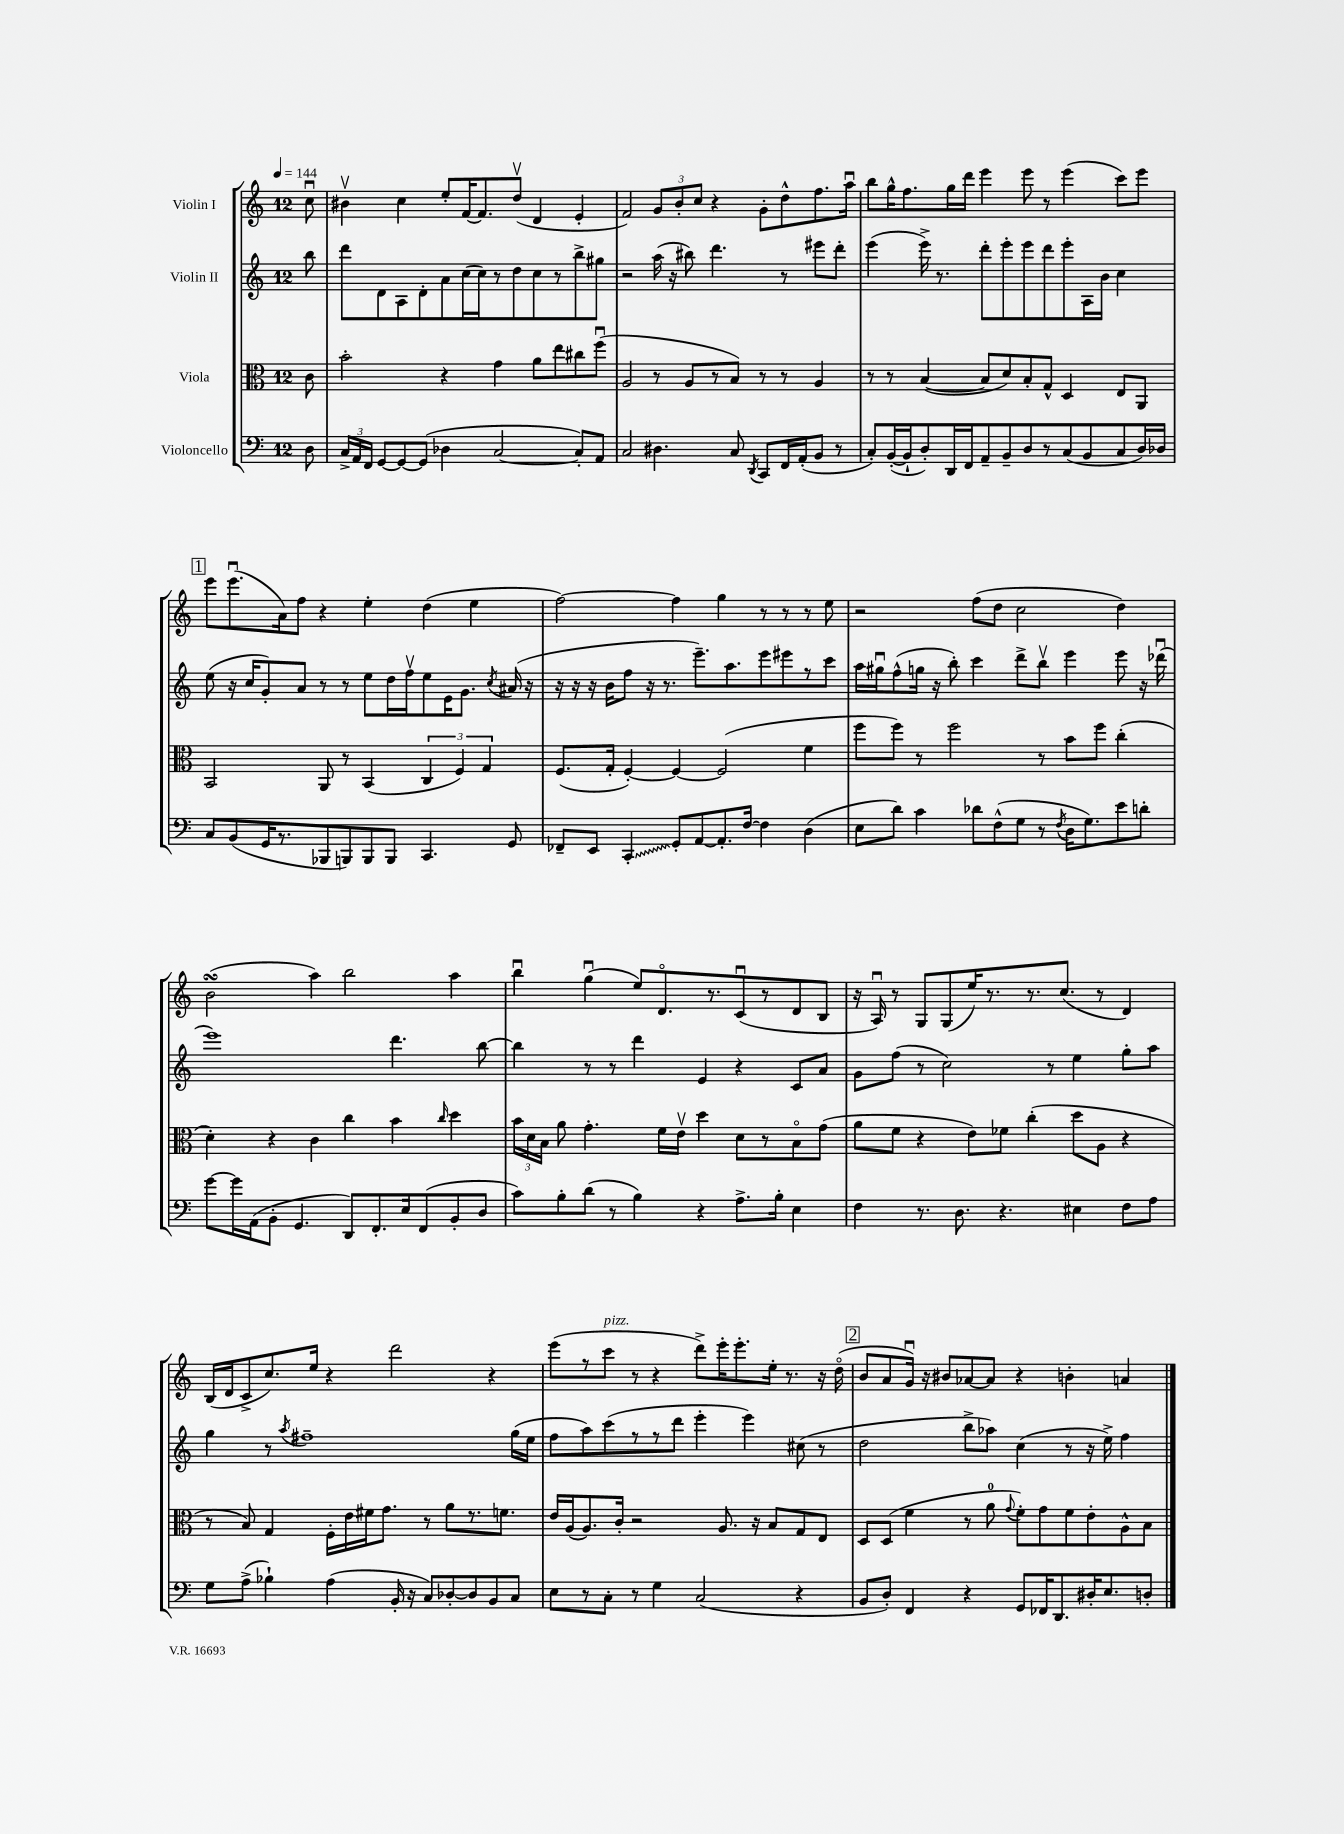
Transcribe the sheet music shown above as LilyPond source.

<<
\new StaffGroup <<
\new Staff = "s0" \with { instrumentName = "Violin I" } {
    \clef treble \key c \major \once \override Staff.TimeSignature.style = #'single-digit \time 12/8 \partial 8 \tempo 4 = 144
    \autoBeamOff c''8\downbow |
    bis'4\upbow c''4 e''8[-. f'16~ f'8. d''8]\upbow( d'4 e'4-. |
    f'2) \tuplet 3/2 { g'8[ b'8-. c''8] } r4 g'8[-. d''8-^ f''8. a''16]\downbow |
    b''8[ g''16-^ f''8. g''16 d'''16] e'''4 e'''8 r8 e'''4( c'''8[) e'''8] |
    \mark \markup { \box "1" } e'''8[ e'''8.\downbow( a'16) f''8] r4 e''4-. d''4( e''4 |
    f''2~) f''4 g''4 r8 r8 r8 e''8 |
    r2 f''8[( d''8] c''2 d''4) |
    b'2\turn( a''4) b''2 a''4 |
    b''4\downbow g''4\downbow( e''8[) d'8.\flageolet r8. c'8\downbow( r8 d'8 b8] |
    r16 a16\downbow) r8 g8[ g8( e''16) r8. r8. c''8.]( r8 d'4) |
    b16[( d'16 c'8-> c''8.) e''16] r4 d'''2 r4 |
    e'''8[( r8 c'''8]^\markup { \italic "pizz." } r8 r4 d'''8[->) e'''16-. e'''8.-. e''16]-. r8. r16 d''16\flageolet( |
    \mark \markup { \box "2" } b'8[ a'8 g'16]\downbow) r16 bis'8[ aes'8~ aes'8] r4 b'4-. a'4 \bar "|." |
}
\new Staff = "s1" \with { instrumentName = "Violin II" } {
    \clef treble \key c \major \once \override Staff.TimeSignature.style = #'single-digit \time 12/8 \partial 8
    \autoBeamOff b''8 |
    d'''8[ d'8 a8 d'8-. a'8 c''16( c''16) r8 d''8 c''8 r8 b''8-> gis''8] |
    r2 a''16( r16 bis''8) d'''4. r8 eis'''8[ d'''8]-. |
    e'''4( e'''16->) r8. d'''8[-. e'''8-. e'''8 d'''8 e'''8-. a16 b'16] c''4 |
    \mark \markup { \box "1" } e''8( r16 c''16[ g'8-.) a'8] r8 r8 e''8[ d''16 f''16\upbow e''8 e'16 g'8.] \acciaccatura { c''8 } ais'16( r16 |
    r16 r16 r16 b'16[ f''8] r16 r8. e'''8.[--) a''8. e'''8 eis'''8 r8 c'''8] |
    a''16[ gis''16\downbow f''8-^( g''16] r16 b''8-.) c'''4 d'''8[-> b''8]\upbow e'''4 e'''8 r16 des'''16\downbow( |
    e'''1) d'''4. b''8~ |
    b''4 r8 r8 d'''4 e'4 r4 c'8[ a'8] |
    g'8[ f''8]( r8 c''2) r8 e''4 g''8[-. a''8] |
    g''4 r8 \acciaccatura { a''8 } fis''1-- g''16[( e''16] |
    f''8[ a''8) c'''8( r8 r8 d'''8] e'''4-. e'''4) cis''8( r8 |
    \mark \markup { \box "2" } d''2 b''8[-> aes''8]) c''4( r8 r16 e''16->) f''4 \bar "|." |
}
\new Staff = "s2" \with { instrumentName = "Viola" } {
    \clef alto \key c \major \once \override Staff.TimeSignature.style = #'single-digit \time 12/8 \partial 8
    \autoBeamOff c'8 |
    b'2-. r4 g'4 a'8[ e''8 cis''8 f''8]\downbow( |
    a2 r8 a8[ r8 b8]) r8 r8 a4 |
    r8 r8 b4~( b8[ d'8) b8-. g8]-^ d4 e8[ a,8] |
    \mark \markup { \box "1" } b,2 a,8 r8 b,4( \tuplet 3/2 { c4 f4) g4 } |
    f8.[( g16]-. f4~-.) f4~ f2( f'4 |
    f''8[ f''8]) r8 f''2 r8 b'8[ f''8] c''4-.( |
    d'4-.) r4 c'4 c''4 b'4 \grace { c''16 } d''4 |
    \tuplet 3/2 { b'16[ d'16 b16] } a'8 g'4.-. f'16[ e'16]\upbow d''4 d'8[ r8 b8\flageolet g'8]( |
    a'8[ f'8] r4 e'8[) fes'8] c''4-.( d''8[ a8] r4 |
    r8 b8) g4 f16[-. e'16 fis'16 g'8.] r8 a'8[ r8. f'8.] |
    e'16[ a16( a8.) c'16]-. r2 a8. r16 b8[ g8 e8] |
    \mark \markup { \box "2" } d8[ d8]( f'4 r8 a'8-0 \appoggiatura { g'8 } f'8[-.) g'8 f'8 e'8-. a8-^ b8] \bar "|." |
}
\new Staff = "s3" \with { instrumentName = "Violoncello" } {
    \clef bass \key c \major \once \override Staff.TimeSignature.style = #'single-digit \time 12/8 \partial 8
    \autoBeamOff d8 |
    \tuplet 3/2 { c16[-> a,16 f,16] } g,8[~ g,8~ g,8]( des4 c2~ c8[-.) a,8] |
    c2 dis4. c8 \acciaccatura { d,8 } c,8[ f,16 a,16-.( b,8] r8 |
    c8[-.) b,16~-.( b,16-! d8-.) d,16 f,16 a,8-- b,8-- d8 r8 c8( b,8 c8 d16) des16] |
    \mark \markup { \box "1" } c8[ b,8( g,16 r8. bes,,8 b,,8) b,,8 b,,8] c,4. g,8 |
    fes,8[-- e,8] \once \override Glissando.style = #'zigzag c,4-.\glissando g,8[-. a,8~ a,8.-. f16]~ f4 d4( |
    e8[ d'8]) c'4 des'8[ f8-^( g8] r8 \acciaccatura { f8 } d16[ g8.) e'8 d'8]-. |
    g'8[~ g'16 a,16( b,8]-. g,4. d,8[) f,8.-. e16 f,8( b,8-. d8] |
    c'8[) b8-. d'8]( r8 b4) r4 a8.[-> b16]-. e4 |
    f4 r8. d8. r4. eis4 f8[ a8] |
    g8[ a8]->( bes4-!) a4( b,16-. r16 c8[) des8~-. des8 b,8 c8] |
    e8[ r8 c8]-. r8 g4 c2( r4 |
    \mark \markup { \box "2" } b,8[ d8]-.) f,4 r4 g,8[ fes,16 d,8. dis16-. e8. d8]-. \bar "|." |
}
>>
>>
\layout { \context { \Score \remove "Bar_number_engraver" } }
